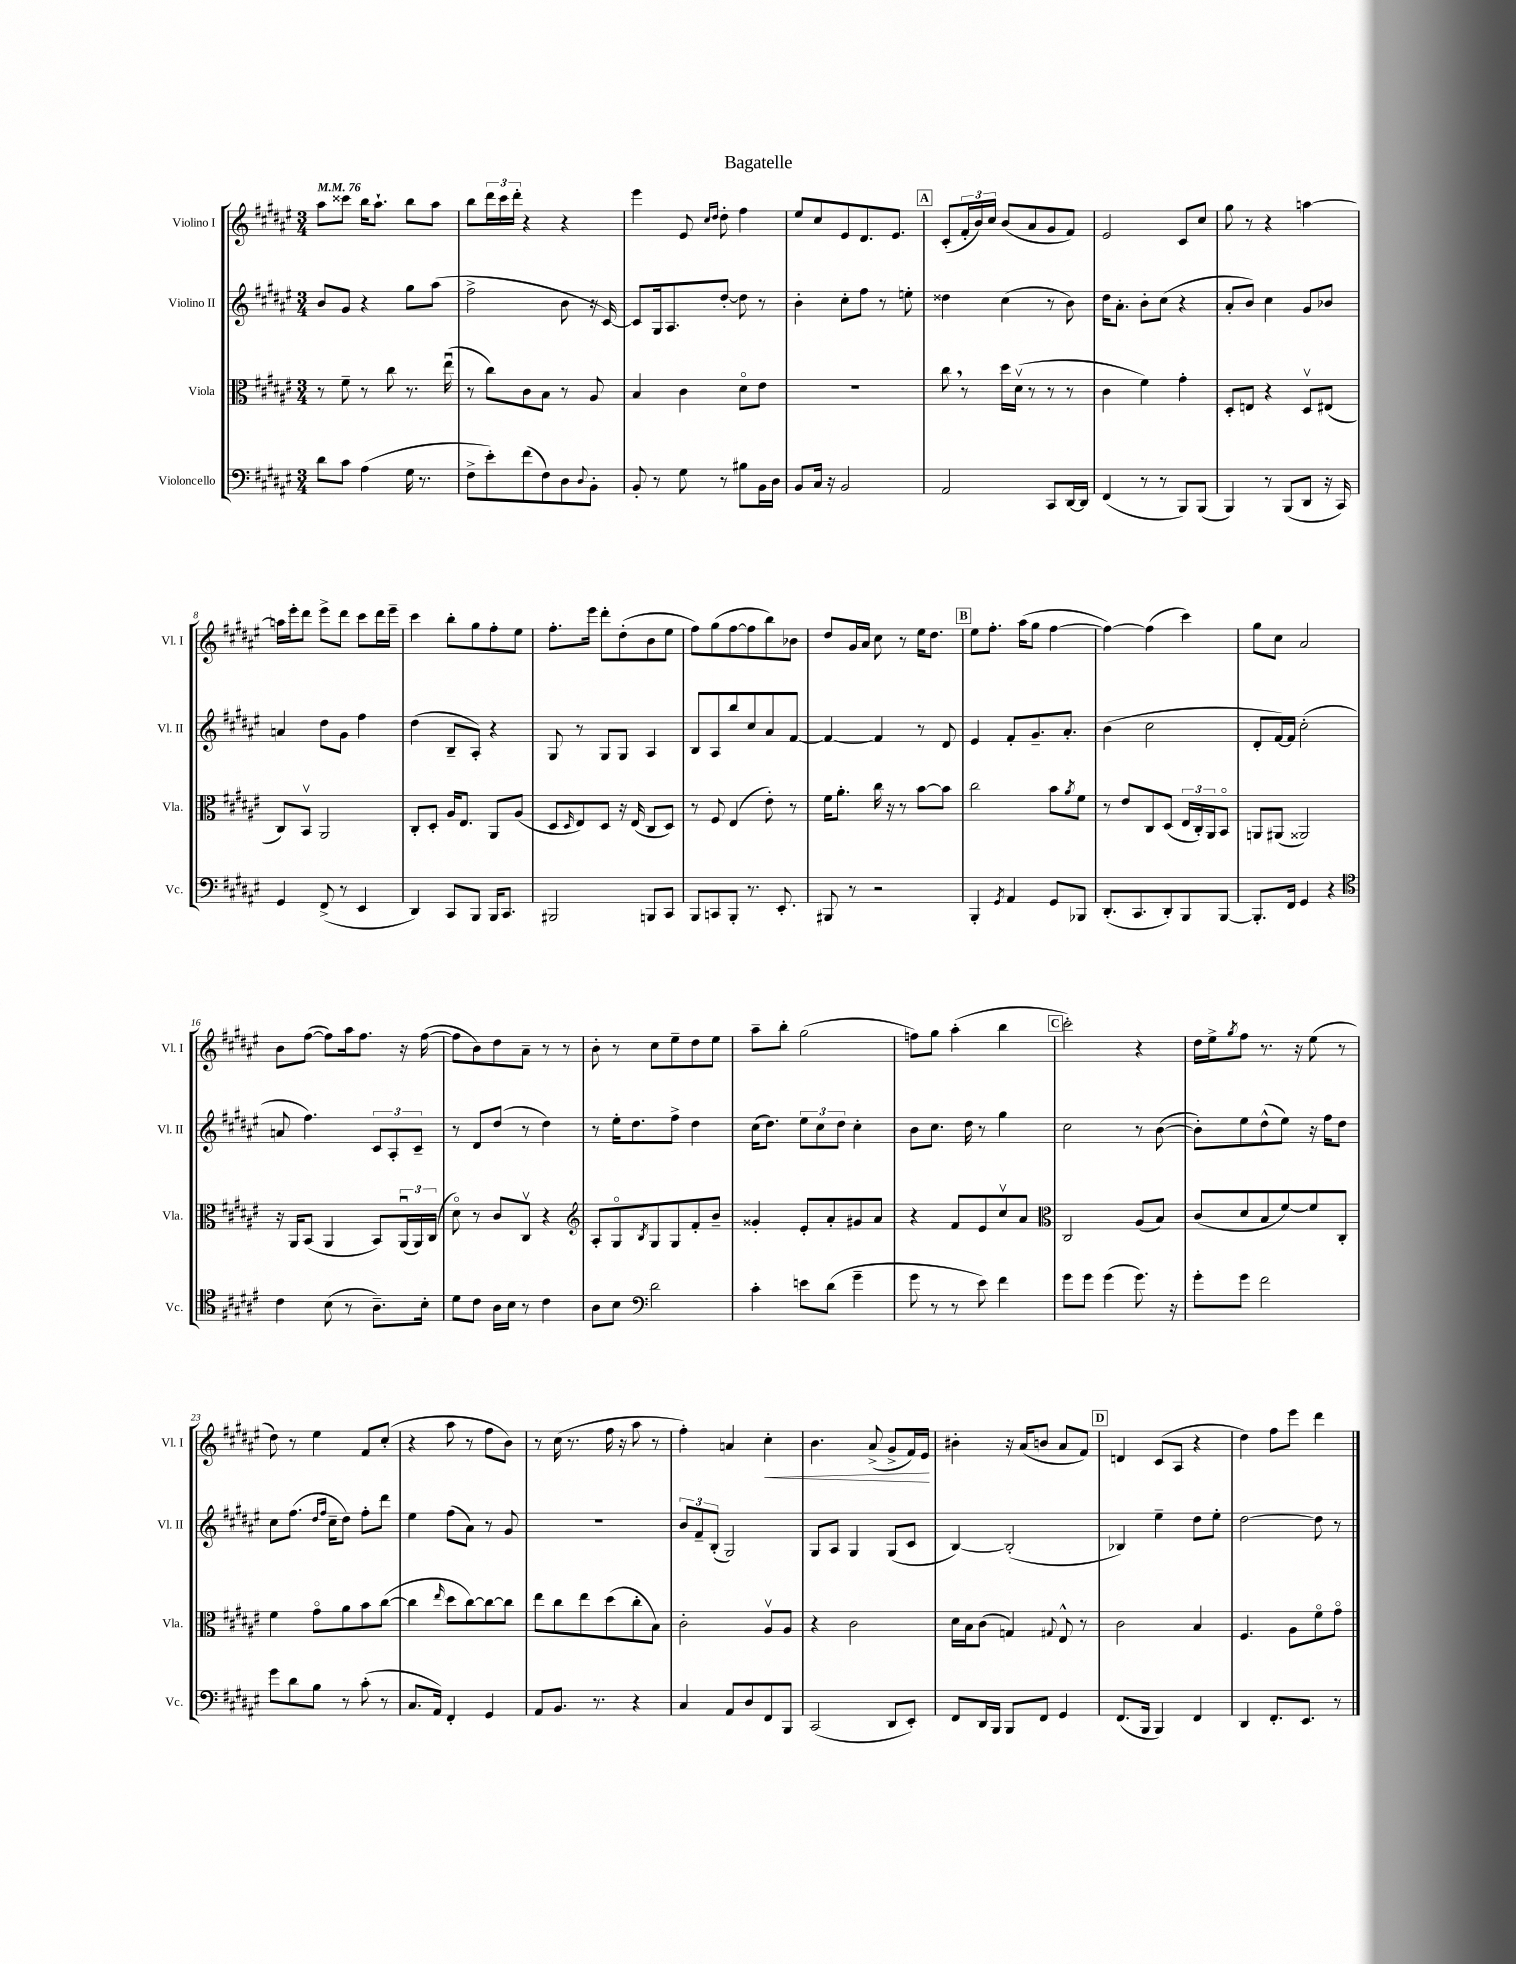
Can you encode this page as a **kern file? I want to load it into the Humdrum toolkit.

**kern	**kern	**kern	**kern	**dynam
*part4	*part3	*part2	*part1	*part1
*staff4	*staff3	*staff2	*staff1	*staff1
*I"Violoncello	*I"Viola	*I"Violino II	*I"Violino I	*
*I'Vc.	*I'Vla.	*I'Vl. II	*I'Vl. I	*
*clefF4	*clefC3	*clefG2	*clefG2	*
*k[f#c#g#d#a#e#]	*k[f#c#g#d#a#e#]	*k[f#c#g#d#a#e#]	*k[f#c#g#d#a#e#]	*
*M3/4	*M3/4	*M3/4	*M3/4	*
*MM76	*MM76	*MM76	*MM76	*
=1	=1	=1	=1	=1
8d#\L	8r	8b/L	8aa#\L	.
8c#\J	8f#~\	8g#/J	8ccc##X\J	.
(4A#\	8r	4r	16bb\KL	.
.	.	.	8.aa#`\J	.
.	8cc#\	.	.	.
16G#\	8.r	8gg#\L	8bb\L	.
8.r	.	.	.	.
.	.	(8aa#\J	8aa#\J	.
.	(16ee#u\	.	.	.
=2	=2	=2	=2	=2
8F#^\L	8r	2ff#^\	8bb\L	.
8e#'\)	8cc#\L)	.	24ddd#\L	.
.	.	.	24ccc#\	.
.	.	.	24ddd#'\JJ	.
(8f#\	8c#\	.	4r	.
8F#\)	8B\J	.	.	.
8D#\	8r	8b\	4r	.
8qqD#/	.	.	.	.
8BB'\J	8A#/	16r	.	.
.	.	[16c#/)	.	.
=3	=3	=3	=3	=3
8BB'/	4B/	8c#/L]	4eee#\	.
8r	.	16G#/k	.	.
.	.	8.A#/	.	.
8G#\	4c#\	.	8e#/	.
.	.	.	16qqcc#/LL	.
.	.	.	16qqdd#/JJ	.
8r	.	[8dd#'/J	8dd#'\	.
8B#X\L	8d#\L	8dd#\]	4ff#\	.
16BB\L	8e#\J	8r	.	.
16D#\JJ	.	.	.	.
=4	=4	=4	=4	=4
8BB/L	2.r	4b'\	8ee#/L	.
16C#/Jk	.	.	8cc#/	.
16r	.	.	.	.
2BB/	.	8cc#'\L	8e#/	.
.	.	8ff#\J	8.d#/	.
.	.	8r	.	.
.	.	.	8.e#/J	.
.	.	8een'\	.	.
!!LO:REH:place=s1:t=A
=5	=5	=5	=5	=5
2AA#/	8cc#,\	4dd##X\	(8c#'/L	.
.	8r	.	24f#'/L	.
.	.	.	24b/)	.
.	.	.	24cc#/JJ	.
.	16dd#\LL	(4cc#\	(8b/L	.
.	(16d#v\JJ	.	.	.
.	8r	.	8a#/	.
8CC#/L	8r	8r	8g#/	.
[16DD#/L	8r	8b\)	8f#/J)	.
16DD#/JJ]	.	.	.	.
=6	=6	=6	=6	=6
(4FF#/	4c#\	16dd#\KL	2e#/	.
.	.	8.a#'\J	.	.
8r	4f#\)	8b'\L	.	.
8r	.	(8cc#\J	.	.
8BBB/L)	4g#'\	4r	8c#/L	.
(8BBB/J	.	.	8cc#/J	.
=7	=7	=7	=7	=7
4BBB/)	8D#'/L	8a#'/L	8gg#\	.
.	8En/J	8b/J)	8r	.
8r	4r	4cc#\	4r	.
(8BBB/L	.	.	.	.
8DD#/J	8D#v/L	8g#/L	[4aan\	.
16r	(8E#X/J	8b-X/J	.	.
16CC#/)	.	.	.	.
!!LO:LB:g=z
=8	=8	=8	=8	=8
4GG#/	8C#/L)	4an/	16aan\LL]	.
.	.	.	16eee#'\J	.
.	8BBv/J	.	8ddd#\J	.
(8FF#^/	2AA#/	8dd#\L	8eee#^\L	.
8r	.	8g#\J	8ddd#\J	.
4EE#/	.	4ff#\	8ccc#\L	.
.	.	.	16ddd#\L	.
.	.	.	16eee#~\JJ	.
=9	=9	=9	=9	=9
4DD#/)	8C#'/L	(4dd#\	4ccc#\	.
.	8D#'/J	.	.	.
8CC#/L	16A#/KL	8B~/L	8bb'\L	.
.	8.E#/J	.	.	.
8BBB/J	.	8A#'/J)	8gg#\	.
16BBB/KL	8AA#/L	4r	8ff#'\	.
8.CC#/J	.	.	.	.
.	(8A#/J	.	8ee#\J	.
=10	=10	=10	=10	=10
2BBB#X/	8D#/L	8G#/	8.ff#'\L	.
.	16qqD#/	.	.	.
.	8E#/)	8r	.	.
.	.	.	16eee#\Jk	.
.	8D#/J	8G#/L	8ddd#'\L	.
.	16r	8G#/J	(8dd#'\	.
.	(16E#/	.	.	.
8BBBn/L	8C#/L	4A#/	8b\	.
8CC#/J	8D#/J)	.	8ee#\J	.
=11	=11	=11	=11	=11
8BBB/L	8r	8B/L	8ff#\L)	.
8CCn/	8F#/	8A#/	(8gg#\	.
8BBB'/J	(4E#/	8bb/	[8ff#\	.
8.r	.	8cc#/	8ff#\]	.
.	8e#'\)	8a#/	8bb\)	.
8.EE#'/	.	.	.	.
.	8r	[8f#/J	8b-X\J	.
=12	=12	=12	=12	=12
8BBB#X/	16f#\KL	4f#/_	8dd#/L	.
.	8.a#'\J	.	.	.
8r	.	.	16g#/L	.
.	.	.	16a#/JJ	.
2r	16cc#\	4f#/]	8cc#\	.
.	16r	.	.	.
.	8r	.	8r	.
.	[8b\L	8r	16ee#\KL	.
.	.	.	8.dd#\J	.
.	8b\J]	8d#/	.	.
!!LO:REH:place=s1:t=B
=13	=13	=13	=13	=13
4BBB'/	2cc#\	4e#/	8ee#\L	.
.	.	.	8.ff#'\J	.
8qGG#/	.	.	.	.
4AA#/	.	8f#'/L	.	.
.	.	.	(16aa#\KL	.
.	.	8.g#~/	8gg#\J	.
8GG#/L	8b\L	.	[4ff#\	.
.	.	8.a#'/J	.	.
.	8qa#/	.	.	.
8BBB-X/J	8f#\J	.	.	.
=14	=14	=14	=14	=14
(8.DD#'/L	8r	(4b\	4ff#\_)	.
.	8e#/L	.	.	.
8.CC#/	.	.	.	.
.	8C#/	2cc#\	(4ff#\]	.
8DD#'/)	(8D#/J	.	.	.
8BBB/	24E#/LL	.	4ccc#\)	.
.	24C#'/)	.	.	.
.	24AA#/J	.	.	.
[8BBB/J	8BB/J	.	.	.
=15	=15	=15	=15	=15
8.BBB'/L]	8AAn/L	8d#'/L	8gg#\L	.
.	(8AA#X/J	[16f#/L)	8cc#\J	.
16FF#/Jk	.	16f#/JJ]	.	.
4GG#/	2AA##X/)	(2cc#'\	2a#/	.
4r	.	.	.	.
!!LO:LB:g=z
=16	=16	=16	=16	=16
*clefC4	*	*	*	*
4c#\	16r	8an/	8b\L	.
.	16AA#/KL	.	.	.
.	(8BB/J	4.ff#\)	([8ff#\J	.
(8B\	4AA#/	.	8ff#\L])	.
8r	.	.	16aa#\k	.
.	.	.	8.ff#\J	.
8.A#~\L)	8BB/L)	12c#/L	.	.
.	.	12A#'/	.	.
.	(24AA#u/L	.	16r	.
.	24AA#/)	12c#~/J	.	.
16B'\Jk	.	.	([16ff#\	.
.	(24C#/JJ	.	.	.
=17	=17	=17	=17	=17
8d#\L	8d#\)	8r	8ff#\L]	.
8c#\J	8r	8d#/L	8b\)	.
16A#\LL	8c#/L	(8dd#/J	8dd#\	.
16B\JJ	.	.	.	.
8r	8C#v/J	8r	8a#~\J	.
4c#\	4r	4dd#\)	8r	.
.	.	.	8r	.
=18	=18	=18	=18	=18
*	*clefG2	*	*	*
8A#\L	8A#'/L	8r	8b'\	.
8B\J	8G#/	16ee#'\KL	8r	.
.	.	8.dd#\	.	.
*clefF4	*	*	*	*
.	8qB/	.	.	.
2d#\	8G#/	.	8cc#\L	.
.	8G#/	8ff#^\J	8ee#~\	.
.	8f#'/	4dd#\	8dd#\	.
.	8b~/J	.	8ee#\J	.
=19	=19	=19	=19	=19
4c#'\	4g##X'/	(16cc#\KL	8aa#~\L	.
.	.	8.dd#\J)	.	.
.	.	.	8bb'\J	.
8en\L	8e#'/L	12ee#\L	(2gg#\	.
.	.	12cc#\	.	.
(8d#\J	8a#'/	.	.	.
.	.	12dd#\J	.	.
4g#~\	8g#X/	4cc#'\	.	.
.	8a#/J	.	.	.
=20	=20	=20	=20	=20
8g#\	4r	8b\L	8ffn\L)	.
8r	.	8.cc#\J	8gg#\J	.
8r	8f#/L	.	(4aa#'\	.
.	.	16dd#\	.	.
8e#\)	8e#/	8r	.	.
4f#\	8cc#v/	4gg#\	4bb\	.
.	8a#/J	.	.	.
!!LO:REH:place=s1:t=C
=21	=21	=21	=21	=21
*	*clefC3	*	*	*
8g#\L	2C#/	2cc#\	2ccc#'\)	.
8g#\J	.	.	.	.
(4g#\	.	.	.	.
8.g#\)	(8A#/L	8r	4r	.
.	8B/J)	([8b\	.	.
16r	.	.	.	.
=22	=22	=22	=22	=22
8g#'\L	(8c#/L	8b'\L])	16dd#\LL	.
.	.	.	16ee#^\J	.
.	.	.	8qgg#/	.
8g#\J	8d#/	8ee#\	8ff#\J	.
2f#\	8B/	(8dd#^^\	8.r	.
.	[8f#/)	8ee#\J)	.	.
.	.	.	16r	.
.	8f#/]	16r	(8ee#\	.
.	.	16ff#\KL	.	.
.	8C#'/J	8dd#\J	8r	.
!!LO:LB:g=z
=23	=23	=23	=23	=23
8g#\L	4f#\	8cc#\L	8dd#\)	.
8d#\	.	(8.ff#\J	8r	.
8B\J	8g#\L	.	4ee#\	.
.	.	16qqdd#/LL	.	.
.	.	16qqff#/JJ	.	.
.	.	16cc#~\KL	.	.
8r	8a#\	8dd#\J)	.	.
(8c#'\	8b\	8ff#'\L	8f#/L	.
8r	([8cc#\J	8ddd#\J	(8cc#'/J	.
=24	=24	=24	=24	=24
8.C#/L	4cc#\]	4ee#\	4r	.
16AA#/Jk)	.	.	.	.
.	16qqee#/	.	.	.
4FF#'/	8dd#\L	(8ff#\L	8aa#\	.
.	[8cc#\)	8a#\J)	8r	.
4GG#/	8cc#\_	8r	8ff#\L	.
.	8cc#\J]	8g#/	8b\J)	.
=25	=25	=25	=25	=25
8AA#/L	8ee#\L	2.r	8r	.
8.BB/J	8cc#\	.	(16cc#\	.
.	.	.	8.r	.
.	8ee#\	.	.	.
8.r	.	.	.	.
.	(8dd#\	.	16ff#\	.
.	.	.	16r	.
4r	8cc#'\	.	8aa#\	.
.	8B\J)	.	8r	.
=26	=26	=26	=26	=26
4C#/	2c#'\	12b/L	4ff#'\)	.
.	.	12f#~/	.	.
.	.	(12B'/J	.	.
8AA#/L	.	2G#/)	4an/	.
8D#/	.	.	.	.
!	!	!	!	!LO:HP:b
8FF#/	8A#v/L	.	4cc#'\	<
8BBB/J	8A#/J	.	.	.
=27	=27	=27	=27	=27
(2CC#/	4r	8G#/L	4.b\	.
.	.	8A#/J	.	.
.	2c#\	4G#/	.	.
.	.	.	(8a#^/	.
8DD#/L	.	(8G#/L	8g#^/L	.
8EE#'/J)	.	8c#/J	16f#/L)	.
.	.	.	16e#/JJ	.
.	.	.	.	[
=28	=28	=28	=28	=28
8FF#/L	16d#\LL	[4B/)	4b#X'\	.
.	16B\J	.	.	.
16DD#/L	(8c#\J	.	.	.
16BBB/JJ	.	.	.	.
8BBB/L	4Gn/)	(2B'/]	16r	.
.	.	.	(16a#/KL	.
8FF#/J	.	.	8bn/J	.
.	8qqG#X/	.	.	.
4GG#/	8E#^^/	.	8a#/L	.
.	8r	.	8f#/J)	.
!!LO:REH:place=s1:t=D
=29	=29	=29	=29	=29
(8.FF#/L	2c#\	4B-X/)	4dn/	.
16BBB/Jk	.	.	.	.
4BBB/)	.	4ee#~\	(8c#/L	.
.	.	.	8A#/J	.
4FF#/	4B/	8dd#\L	4r	.
.	.	8ee#'\J	.	.
=30	=30	=30	=30	=30
4DD#/	4.F#/	[2dd#\	4dd#\)	.
8.FF#'/L	.	.	8ff#\L	.
.	8A#\L	.	8eee#\J	.
8.EE#/J	.	.	.	.
.	8f#\	8dd#\]	4ddd#\	.
8r	8g#\J	8r	.	.
==	==	==	==	==
*-	*-	*-	*-	*-
